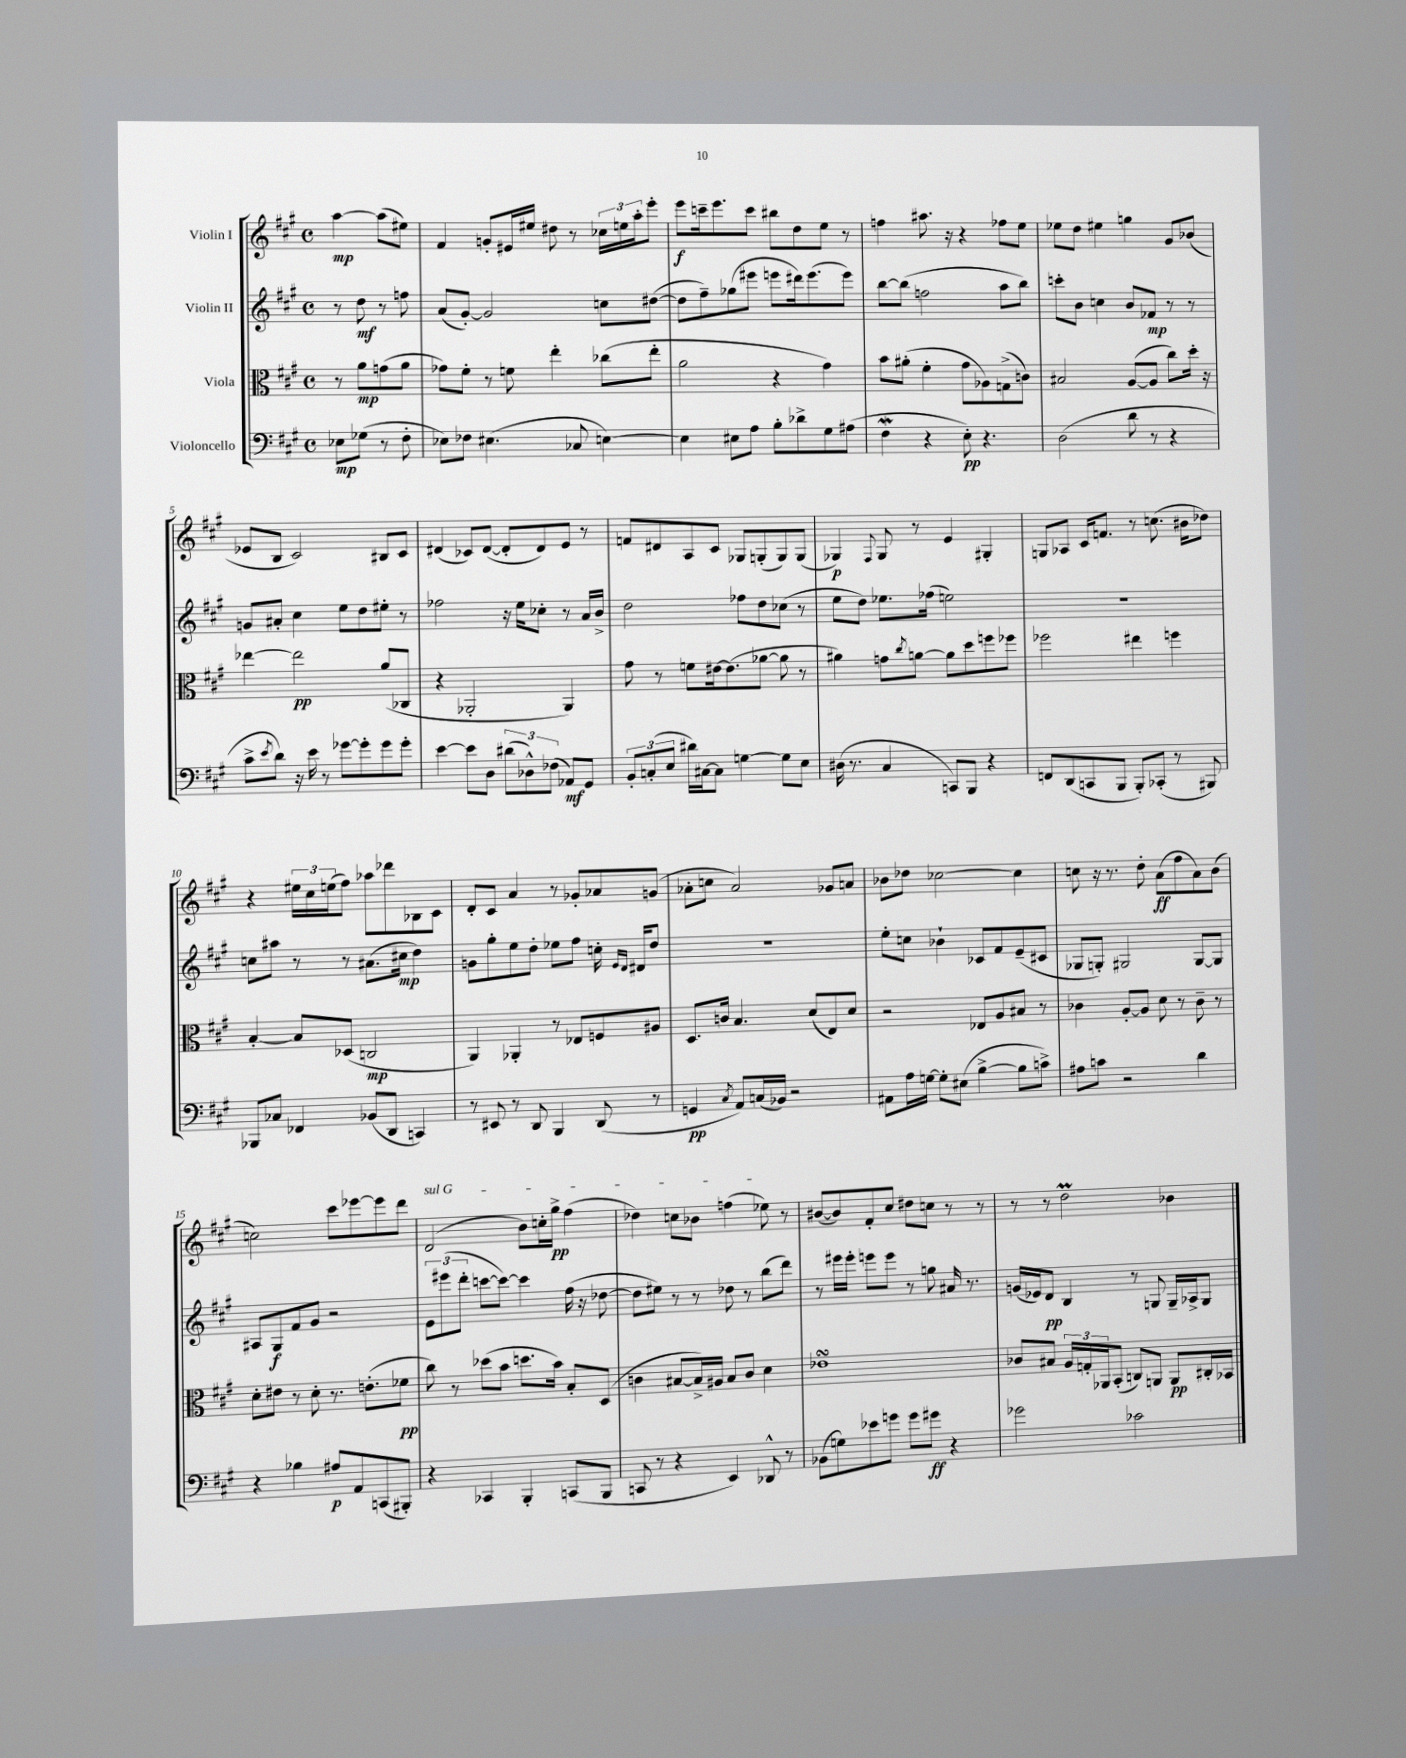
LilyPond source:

<<
\new StaffGroup <<
\new Staff = "s0" \with { instrumentName = "Violin I" } {
    \clef treble \key a \major \defaultTimeSignature \time 4/4 \partial 2
    a''4~\mp a''8( eis''8) |
    fis'4 g'8-. eis'16 eis''16 dis''8 r8 \tuplet 3/2 { ces''16 e''16 a''16-. } e'''8-. |
    e'''8\f c'''16-- e'''8. c'''8 bis''8 d''8 e''8 r8 |
    f''4 ais''8. r16 r4 fes''8 e''8 |
    ees''8 d''8 eis''4 g''4 gis'8 bes'8( |
    ees'8 b8 cis'2) bis8 cis'8 |
    dis'4( ces'8) dis'8~( dis'8-. dis'8) e'8 r8 |
    f'8 dis'8 a8 cis'8 ges8 g8-.( g8) g8( |
    ges4\p) \appoggiatura { fis8 } ges8 r8 e'4 gis4-. |
    g8 aes8 cis'16 f'8. r8 c''8.( bis'16 des''8) |
    r4 \tuplet 3/2 { eis''16 cis''16 e''16( } fis''8) aes''8 des'''8 bes8 cis'8 |
    d'8-. cis'8 a'4 r8 ges'8-. aes'8 g'8( |
    aes'8-. c''8 aes'2) ges'8 a'8 |
    bes'8 des''8 ces''2~ ces''4 |
    c''8 r16 r8. d''8-. a'8\ff( fis''8 a'8) b'8( |
    c''2) cis'''8 ees'''8~ ees'''8 d'''8 |
    \once \override TextSpanner.bound-details.left.text = \markup { \italic "sul G" } d'2\startTextSpan( b'8) c''16-. gis''16->\pp fis''4( |
    des''4) c''8 bes'8 f''4( ees''8\stopTextSpan) r8 |
    bis'8~( bis'8) fis'8-. cis''8 dis''8 c''8 r8 r8 |
    r8 r8 d''2\prall bes'4 \bar "|." |
}
\new Staff = "s1" \with { instrumentName = "Violin II" } {
    \clef treble \key a \major \defaultTimeSignature \time 4/4 \partial 2
    r8 d''8\mf r8 f''8 |
    a'8( gis'8~-.) gis'2 c''8 dis''8~( |
    dis''8 fis''8--) ges''8( eis'''8 e'''8 dis'''16) e'''8.( e'''8) |
    b''8~ b''8( f''2 a''8 b''8) |
    c'''8-. b'8 c''4 b'8 fes'8\mp r8 r8 |
    g'8 ais'8-. cis''4 e''8 d''8 eis''8-. r8 |
    fes''2 r16 e''16 ces''8-. r8 a'16 b'16-> |
    d''2 fes''8 d''8 ces''8( r8 |
    e''8 d''8) ees''8. fes''16( e''2) |
    r1 |
    c''8 ais''8 r8 r8 ais'8.( cis''16\mp d''4) |
    g'8 gis''8-. e''8 d''8-. ees''8 fis''8 c''16-. \grace { e'16 d'16 } dis'16 d''8 |
    R1 |
    e''8-. c''8 bes'4-! ces'8 fis'8 e'8--( cis'8 |
    ges8 g8-.) gis2 gis8~ gis8 |
    ais8 gis8\f fis'8 gis'8 r2 |
    \tuplet 3/2 { e'8 eis'''8( d'''8-. } c'''8~ c'''8~) c'''4 fis''16( r16 des''8~ |
    des''8 eis''8) r8 r8 des''8 r8 b''8( d'''8) |
    r8 eis'''16 eis'''16-. e'''8 e'''8 r8 g''8 ais'16 r8. |
    g'16( ees'16) d'8\pp b4 r8 g8 g16-- aes16-> g8 \bar "|." |
}
\new Staff = "s2" \with { instrumentName = "Viola" } {
    \clef alto \key a \major \defaultTimeSignature \time 4/4 \partial 2
    r8 a'8\mp g'8( a'8 |
    ges'8) fis'8-. r8 f'8 e''4-. ces''8( e''8-. |
    a'2 r4 gis'4) |
    b'8 ais'8-.( fis'4-. gis'8 aes8) g8->( c'8) |
    bis2 a8~( a8 cis''8) d''16-. r16 |
    ees''4~ ees''2\pp a'8( ces8 |
    r4 aes,2-. aes,4) |
    gis'8 r8 f'8 eis'16~ eis'8.( aes'8~ aes'8 r8 |
    ais'4) g'8 \acciaccatura { cis''8 } a'8~ a'8 d''8 f''8 fes''8 |
    fes''2 eis''4 f''4 |
    b4~-. b8 des8( c2\mp |
    a,4) aes,4-. r8 ees8 f8 ais8 |
    d8. c'16 b4. d'8( e8) d'8 |
    r2 ees8 a8 bis8 r8 |
    ces'4 a8~-. a8 d'8 r8 ces'8-- r8 |
    d'8-. eis'8 r8 d'8-. r8. e'8.-.( fes'8\pp |
    cis''8) r8 des''8( b'8 d''8. b'16) b8-. d8( |
    c'4 bis8~ bis16->) ais16 bis8 c'8 d'4 |
    ees'1\turn |
    ces'8 bis8 \tuplet 3/2 { a16 g16-. aes,16 } b,8-.( c8) a,8 a,8\pp cis16-. bes,16 \bar "|." |
}
\new Staff = "s3" \with { instrumentName = "Violoncello" } {
    \clef bass \key a \major \defaultTimeSignature \time 4/4 \partial 2
    ees8\mp ges8( r8 fis8-. |
    ees8) fes8 eis4.( ces8 e4~) |
    e4 eis8 a8 b8-. des'8-> gis8 ais8( |
    fis4\mordent r4 e8-.\pp) r4. |
    d2( d'8 r8 r4 |
    cis'8-> \acciaccatura { e'8 } d'8) r16 e'16 r8 ges'8~ ges'8-. ges'8 ges'8-. |
    e'4~ e'8 d8 \tuplet 3/2 { dis'8( des8-^) fes8( } aes,8\mf) gis,8 |
    \tuplet 3/2 { b,8-. c8-.( e8 } dis'16) cis16~ cis8 g4~ g8 e8 |
    dis16( r8. cis4 c,8) b,,8 r4 |
    f,8 d,8( c,8 b,,8 b,,8-.) ces,8-.( r8 bis,,8) |
    bes,,8 ces8 fes,4 bes,8( d,8 c,4) |
    r8 eis,8 r8 d,8 b,,4 d,8( r8 |
    g,4\pp \acciaccatura { cis8 } a,8) c16( bes,16) r2 |
    ais,8 a16 g16~ g8-. eis8( b4~-> b8 c'8->) |
    ais8 c'8 r2 d'4 |
    r4 bes4 ais8\p a,8 c,8( bis,,8-.) |
    r4 ces,4 b,,4-. c,8( b,,8 |
    c,8 r8 r4 e,4) des,8-^ r8 |
    bes,8( g8) ees'8 g'8 g'8 gis'8\ff r4 |
    ges'2 ces'2 \bar "|." |
}
>>
>>
